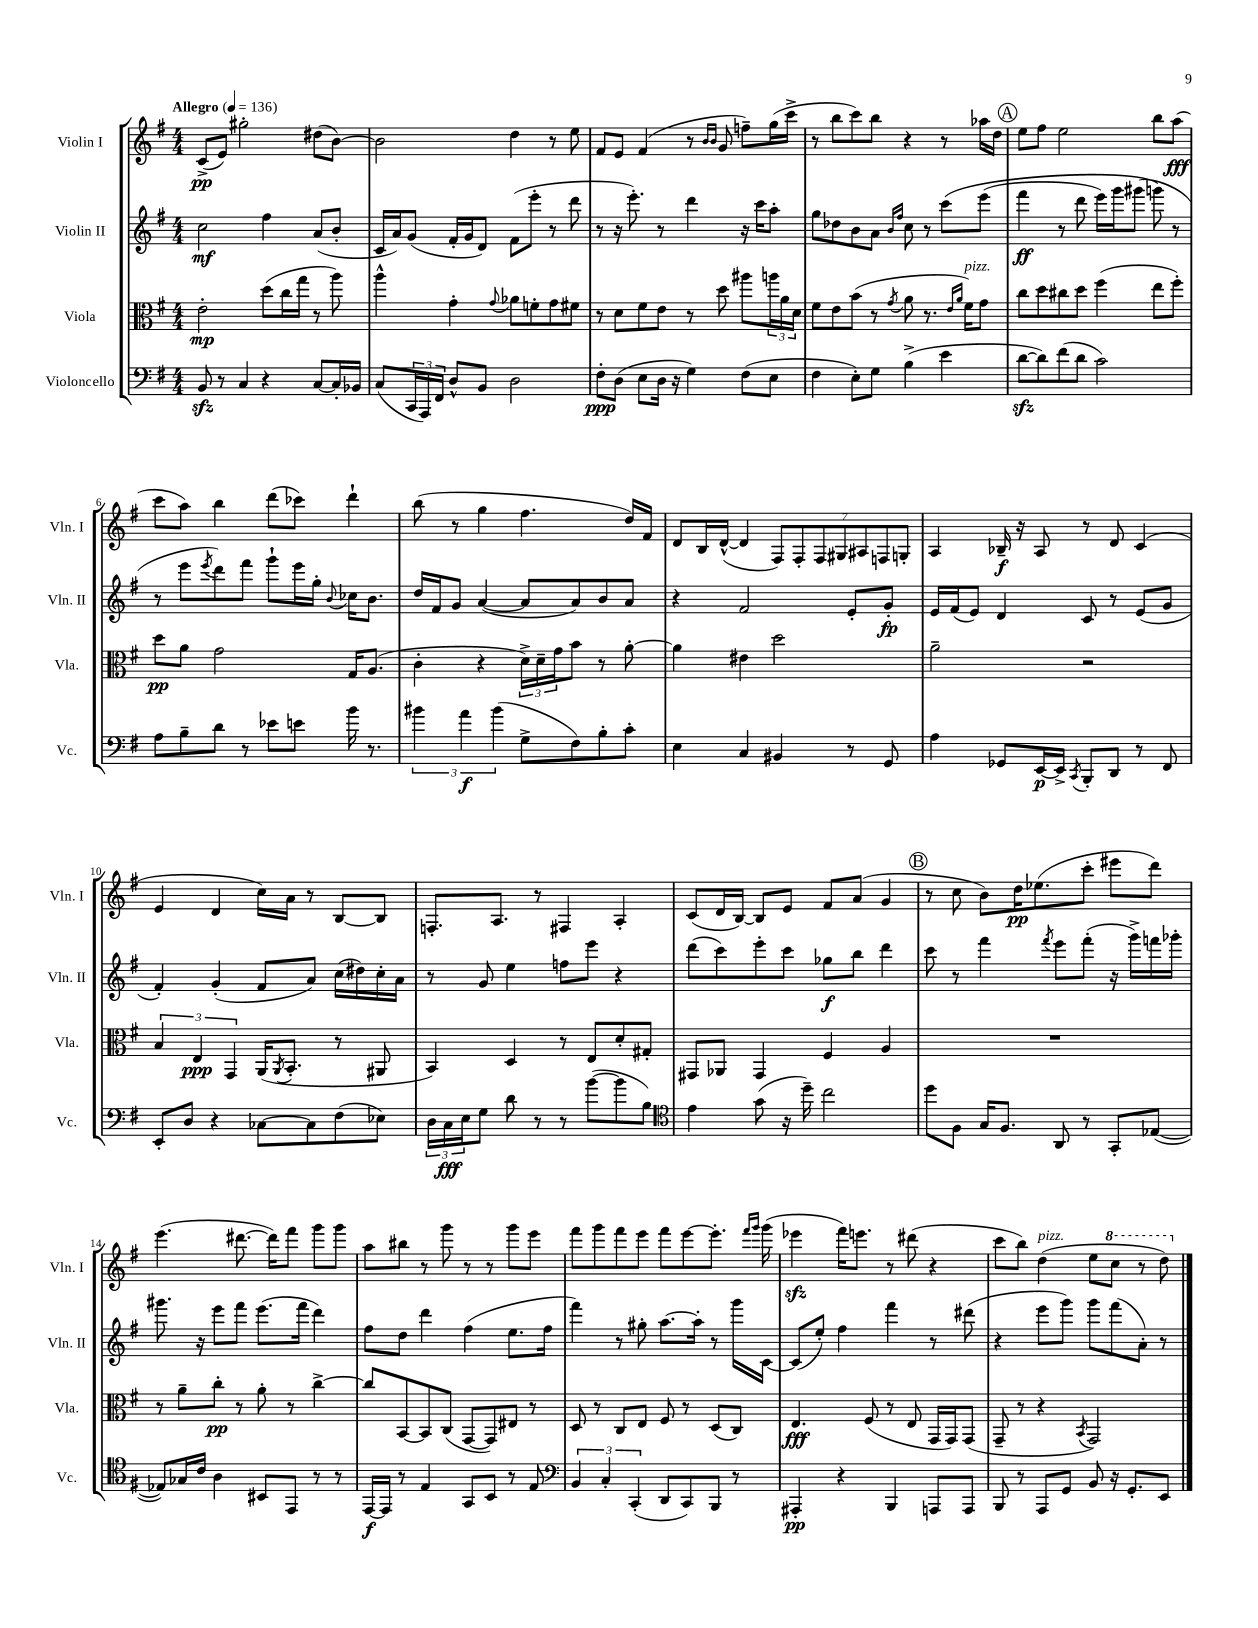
<<
\new StaffGroup <<
\new Staff = "s0" \with { instrumentName = "Violin I" shortInstrumentName = "Vln. I" } {
    \clef treble \key g \major \numericTimeSignature \time 4/4 \tempo "Allegro" 4 = 136
    c'8->\pp( e'8) gis''2-. dis''8( b'8~) |
    b'2 d''4 r8 e''8 |
    fis'8 e'8 fis'4( r8 \grace { b'16 b'16 } g'8 f''8--) g''16( c'''16-> |
    r8 b''8 c'''8) b''8 r4 r8 aes''16 d''16 |
    \mark \markup { \circle "A" } e''8 fis''8 e''2 b''8 a''8\fff( |
    c'''8 a''8) b''4 d'''8( ces'''8) d'''4-! |
    b''8( r8 g''4 fis''4. d''16) fis'16 |
    d'8 b16 d'16~-^( d'4 \tuplet 7/4 { fis8) fis8-. fis8 gis8 ais8 f8 g8-. } |
    a4 bes16--\f r16 a8 r8 d'8 c'4( |
    e'4 d'4 c''16) a'16 r8 b8~ b8 |
    f8.-. a8. r8 fis4 a4-. |
    c'8( d'16 b16~) b8 e'8 fis'8 a'8( g'4 |
    \mark \markup { \circle "B" } r8 c''8 b'8) d''16\pp ees''8.( c'''8-. eis'''8 d'''8) |
    e'''4.( dis'''8.~ dis'''16) fis'''8 g'''8 g'''8 |
    a''8 bis''8 r8 g'''8 r8 r8 g'''8 e'''8 |
    fis'''8 g'''8 fis'''8 e'''8 fis'''8 e'''8~ e'''8.-. \grace { fis'''16 g'''16 } g'''16( |
    ees'''4\sfz fis'''16) e'''8. r8 dis'''8( r4 |
    c'''8 b''8) d''4^\markup { \italic "pizz." }( e''8 \ottava #1 c'''8 r8 d'''8) \ottava #0 \bar "|." |
}
\new Staff = "s1" \with { instrumentName = "Violin II" shortInstrumentName = "Vln. II" } {
    \clef treble \key g \major \numericTimeSignature \time 4/4
    c''2\mf fis''4 a'8( b'8-. |
    c'16 a'16) g'8( fis'16-. g'16 d'8) fis'8( e'''8-. r8 d'''8 |
    r8 r16 e'''8.-.) r8 d'''4 r16 c'''16 a''8-. |
    g''8 des''8 b'8 a'8 \grace { b'16 fis''16 } c''8 r8 c'''8\( e'''8( |
    \mark \markup { \circle "A" } fis'''4\ff r8 d'''8 e'''16) g'''16 gis'''8( g'''8\) r8 |
    r8 e'''8 \acciaccatura { e'''8 } d'''8) fis'''8 g'''8-! e'''16 g''16-. \appoggiatura { b'8 } ces''16 b'8. |
    d''16 fis'16 g'8 a'4~( a'8 a'8) b'8 a'8 |
    r4 fis'2 e'8-. g'8-.\fp |
    e'16 fis'16( e'8) d'4 c'8 r8 e'8( g'8 |
    fis'4-.) g'4-.( fis'8 a'8) c''16( dis''16) c''16-. a'16 |
    r8 g'8 e''4 f''8 e'''8 r4 |
    d'''8( c'''8) e'''8-. c'''8 ges''8\f b''8 d'''4 |
    \mark \markup { \circle "B" } c'''8 r8 fis'''4 \acciaccatura { fis'''8 } e'''8 fis'''8-.( r16 g'''16->) f'''16 ges'''16-. |
    gis'''8. r16 e'''8 fis'''8 e'''8.( fis'''16 d'''4) |
    fis''8 d''8 d'''4 fis''4( e''8. fis''16 |
    fis'''4) r8 gis''8-. a''8.~ a''16-. r8 g'''16 c'16~ |
    c'8( e''8-.) fis''4 fis'''4 r8 dis'''8( |
    r4 e'''8 g'''8) g'''8 fis'''8( a'8-.) r8 \bar "|." |
}
\new Staff = "s2" \with { instrumentName = "Viola" shortInstrumentName = "Vla." } {
    \clef alto \key g \major \numericTimeSignature \time 4/4
    e'2-.\mp d''8( c''16 g''16 r8 a''8) |
    a''4-^ g'4-. \appoggiatura { g'8 } aes'8 f'8-. g'8 fis'8 |
    r8 d'8 fis'8 e'8 r8 d''8 ais''8 \tuplet 3/2 { a''16 a'16 d'16 } |
    fis'8 e'8 b'8( r8 \acciaccatura { g'8 } a'8 r8. \grace { e'16 a'16 } fis'16^\markup { \italic "pizz." }) g'8 |
    \mark \markup { \circle "A" } c''8 d''8 cis''8 d''8 fis''4( e''8 fis''8-.) |
    d''8\pp a'8 g'2 g16 a8.( |
    c'4-. r4 \tuplet 3/2 { d'16->) d'16-- g'16 } b'8 r8 a'8~-. |
    a'4 eis'4 d''2 |
    a'2-- r2 |
    \tuplet 3/2 { b4 e4\ppp g,4 } a,16( \acciaccatura { a,8 } b,8.-. r8 ais,8 |
    b,4) d4 r8 e8 d'8-. gis8-. |
    gis,8 aes,8 gis,4 fis4 a4 |
    \mark \markup { \circle "B" } R1 |
    r8 a'8-- c''8-.\pp r8 a'8-. r8 c''4~-> |
    c''8 b,8~ b,8 c8( g,8~ g,8) eis8 r8 |
    d8 r8 c8 e8 fis8 r8 d8( c8) |
    e4.\fff fis8( r8 e8 g,16 g,16) g,8( |
    g,8-- r8 r4 \acciaccatura { b,8 } g,2) \bar "|." |
}
\new Staff = "s3" \with { instrumentName = "Violoncello" shortInstrumentName = "Vc." } {
    \clef bass \key g \major \numericTimeSignature \time 4/4
    b,8\sfz r8 c4 r4 c8~ c16-. bes,16 |
    c8( \tuplet 3/2 { c,16 a,,16) fis,16 } d8-^ b,8 d2 |
    fis8-.\ppp d8( e8 d16 r16 g4) fis8( e8 |
    fis4 e8-.) g8 b4->( e'4 |
    \mark \markup { \circle "A" } d'8~\sfz d'8) fis'8( d'8 c'2) |
    a8 b8-- d'8 r8 ees'8 e'8 b'16 r8. |
    \tuplet 3/2 { bis'4 a'4\f bis'4( } g8-> fis8) b8-. c'8-. |
    e4 c4 bis,4 r8 g,8 |
    a4 ges,8 e,16~\p e,16-> \acciaccatura { c,8 } b,,8-. d,8 r8 fis,8 |
    e,8-. d8 r4 ces8~ ces8 fis8( ees8) |
    \tuplet 3/2 { d16 c16\fff e16 } g8 d'8 r8 r8 b'8~( b'8 b8) |
    \clef tenor e'4 g'8( r16 d''16--) c''2 |
    \mark \markup { \circle "B" } d''8 fis8 g16 fis8. a,8 r8 g,8-. ees8~( |
    ees8) ges16 c'16 a4 bis,8 e,8 r8 r8 |
    e,16~\f e,16 r8 e4 g,8 b,8 r8 e8 |
    \clef bass \tuplet 3/2 { b,4 c4-. c,4-.( } d,8 c,8) b,,8 r8 |
    ais,,4-.\pp r4 b,,4 a,,8 a,,8 |
    b,,8 r8 a,,8 g,8 b,8 r16 g,8.-. e,8 \bar "|." |
}
>>
>>
